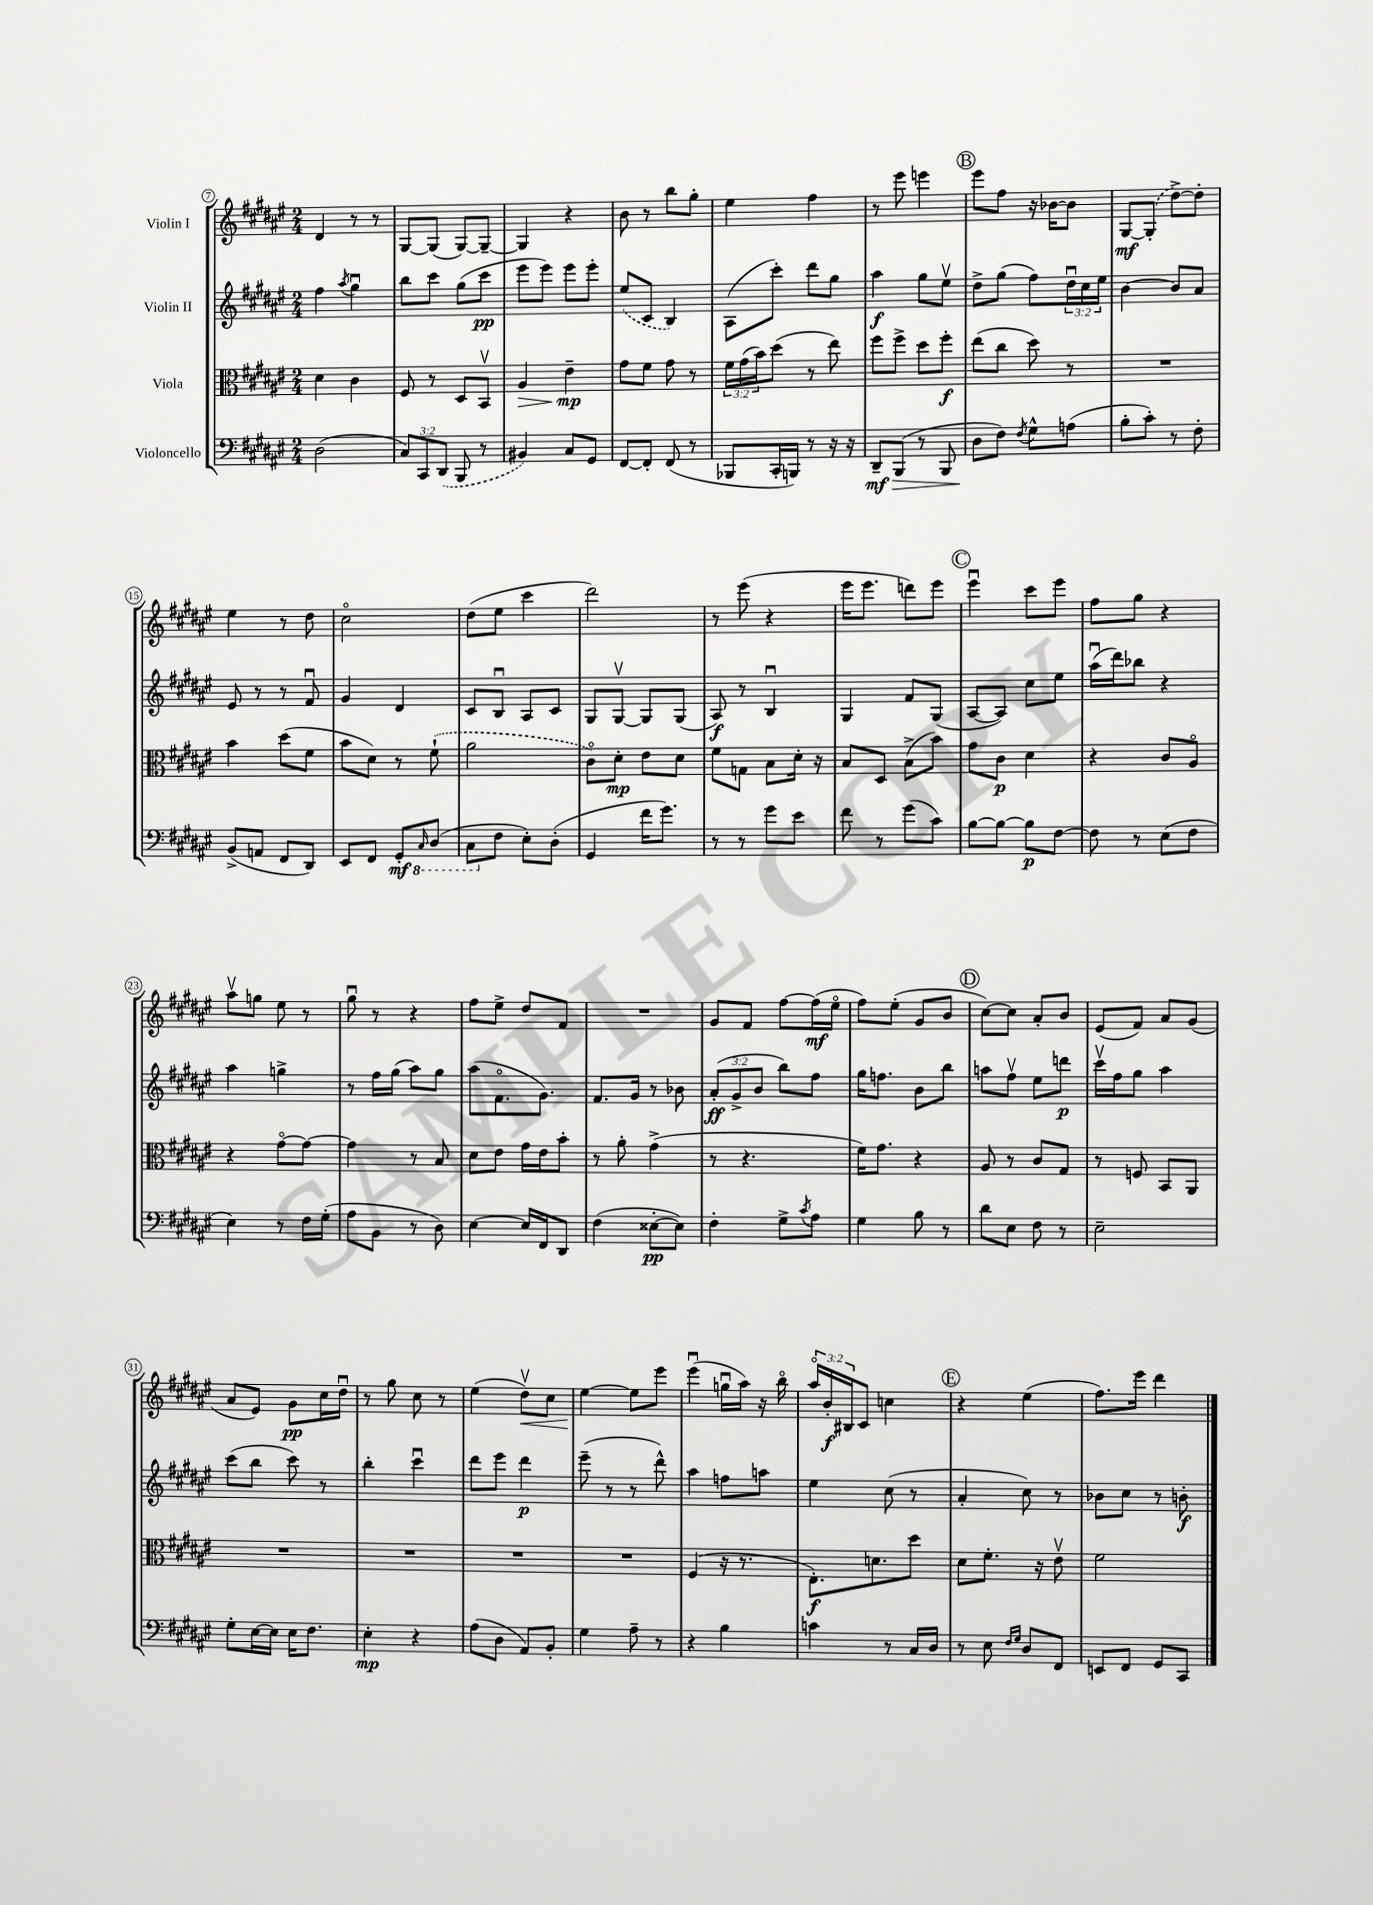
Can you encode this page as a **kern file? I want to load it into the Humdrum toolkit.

**kern	**kern	**kern	**kern
*staff4	*staff3	*staff2	*staff1
*clefF4	*clefC3	*clefG2	*clefG2
*k[f#c#g#d#a#e#]	*k[f#c#g#d#a#e#]	*k[f#c#g#d#a#e#]	*k[f#c#g#d#a#e#]
*M2/4	*M2/4	*M2/4	*M2/4
(2D#\	4d#\	4ff#\	4d#/
.	.	8qaa#/	.
.	4c#\	4gg#u\	8r
.	.	.	8r
=	=	=	=
12C#/L)	8F#/	8bb\L	[8G#/L
12CC#/	.	.	.
.	8r	8ccc#\J	(8G#/]J
(12DD#/J	.	.	.
8BBB/	8D#/L	(8gg#\L	[8G#/L)
8r	8BBv/J	8ccc#\J	8G#~/_J
=	=	=	=
4BB#/)	4A#/	8eee#\L	4G#/]
.	.	8eee#\J)	.
8C#/L	4e#~\	8eee#\L	4r
8GG#/J	.	8eee#'\J	.
=	=	=	=
[8FF#/L	8g#\L	(8ee#/L	8b\
8FF#'/]J	8f#\J	8c#/J	8r
(8FF#/	8g#\	4B/)	8bb\L
8r	8r	.	8gg#'\J
=	=	=	=
8BBB-/L	24f#\LL	(8A#\L	4ee#\
.	(24g#\	.	.
.	24b\J)	.	.
16CC#'/L	(8dd#\J	8ccc#'\J)	.
16BBB/JJ)	.	.	.
8r	8r	8ddd#\L	4ff#\
16r	8ee#\)	8gg#\J	.
16r	.	.	.
=	=	=	=
8DD#~/L	8ff#\L	4aa#\	8r
(8BBB/J	8ff#^\J	.	8eee#\
8r	8dd#\L	8gg#\L	4eee\
8BBB/	8ff#'\J	8ee#v\J	.
=	=	=	=
8D#\L	(8ee#\L	8dd#^\L	8eee#\L
8F#\J)	8cc#\J	(8gg#\J	8ff#\J
8qF#/	.	.	.
8G#^^\L	8dd#\)	8ff#\L)	16r
.	.	.	[16b-\LK
(8A\J	8r	24dd#u\L	8b-\]J
.	.	24cc#\	.
.	.	24ee#\JJ	.
=	=	=	=
8B'\L	2r	[4b\	[8G#/L
8c#'\J)	.	.	(8G#'/]J
8r	.	8b/]L	[8dd#^\L)
8F#'\	.	8a#/J	8dd#'\]J
=	=	=	=
(8BB^/L	4b\	8e#/	4ee#\
8AA/J	.	8r	.
8FF#/L	(8dd#\L	8r	8r
8DD#/J)	8f#\J	8f#u/	8dd#\
=	=	=	=
8EE#/L	8b\L	4g#/	2cc#o\
8FF#/J	8d#\J)	.	.
8GG#'/L	8r	4d#/	.
16qqCC#/	.	.	.
(8DD#/J	(8f#`\	.	.
=	=	=	=
8CC#\L	2a#\	8c#/L	(8dd#\L
8F#\J	.	8Bu/J	8ee#\J
8E#'\L)	.	8A#/L	4ccc#\
(8D#'\J	.	8c#/J	.
=	=	=	=
4GG#/	8c#o\L)	8G#/L	2ddd#\)
.	8d#'\J	[8G#v/J	.
16f#\LK	8e#\L	8G#/]L	.
8.g#\J)	.	.	.
.	8d#\J	(8G#/J	.
=	=	=	=
8r	8f#\L	8A#/)	8r
8r	8G\J	8r	(8eee#\
8g#\L	8B\L	4Bu/	4r
8e#\J	16d#'\Jk	.	.
.	16r	.	.
=	=	=	=
8f#\	8B/L	4G#/	16eee#\LK
.	.	.	8.eee#\J
8r	8D#/J	.	.
(8g#\L	(8B^\L	8f#/L	8ddd\L)
8c#\J)	8b\J)	(8G#/J	8eee#\J
=	=	=	=
[8B\L	8g#\L	[8A#/L	4eee#u\
8B\_J	8c#\J	8A#/]J)	.
8B\]L	4d#\	8cc#\L	8ccc#\L
[8F#\J	.	8ee#\J	8eee#\J
=	=	=	=
8F#\]	4r	(16aa#u\LL	8ff#\L
.	.	16ddd#\J)	.
8r	.	8bb-\J	8gg#\J
(8E#\L	8c#/L	4r	4r
8F#\J	8A#o/J	.	.
=	=	=	=
4E#\)	4r	4aa#\	8aa#v\L
.	.	.	8gg\J
8r	[8g#o\L	4gg^\	8ee#\
16F#\LL	8g#\_J	.	8r
(16G#'\JJ	.	.	.
=	=	=	=
8A#\L	4g#\]	8r	8gg#u\
8BB\J	.	16ff#\LL	8r
.	.	(16gg#\JJ	.
8r	8r	8aa#\L)	4r
8D#\)	8B/	8gg#\J	.
=	=	=	=
[4E#\	8d#\L	(8aa#\L	8ff#\L
.	8e#\J	8.f#o\	8ee#^\J
16E#/]LL	16g#\LL	.	8dd#/L
16FF#/J	16e#\J	8.g#\J)	.
8DD#/J	8b'\J	.	8f#/J
=	=	=	=
(4F#\	8r	8.f#/L	2r
.	8a#'\	.	.
.	.	16g#/Jk	.
[8E##'\L	(4g#^\	8r	.
8E##\]J)	.	8b-\	.
=	=	=	=
4F#'\	8r	(12a#'/L	8g#/L
.	.	12g#^/	.
.	4.r	.	8f#/J
.	.	12b/J	.
8G#^\L	.	8bb\L)	[8ff#\L
8qc#/	.	.	.
8A#\J	.	8ff#\J	(16ff#\]L
.	.	.	16ee#o\JJ
=	=	=	=
4G#\	16f#\LK)	16gg#\LK	8ff#\L)
.	8.g#\J	8.ff\J	.
.	.	.	(8ee#'\J
8B\	4r	8b\L	8g#/L
8r	.	8bb\J	8b/J
=	=	=	=
8d#\L	8A#/	8aa\L	[8cc#\L)
8E#\J	8r	8ff#v\J	8cc#\]J
8F#\	8c#/L	8ee#\L	8a#'/L
8r	8G#/J	8ddd\J	8b/J
=	=	=	=
2E#~\	8r	16ccc#v\LL	(8e#/L
.	.	16ff#\J	.
.	8F/	8gg#\J	8f#/J)
.	8BB/L	4aa#\	8a#/L
.	8AA#/J	.	(8g#/J
=	=	=	=
8G#'\L	2r	(8ccc#\L	8a#/L
[16E#\L	.	8bb\J	8e#/J)
16E#\]JJ	.	.	.
16E#\LK	.	8ccc#\)	8g#\L
8.F#\J	.	.	.
.	.	8r	16cc#\L
.	.	.	16dd#u\JJ
=	=	=	=
4E#'\	2r	4bb'\	8r
.	.	.	8gg#\
4r	.	4ccc#u\	8cc#\
.	.	.	8r
=	=	=	=
(8A#\L	2r	8ddd#\L	(4ee#\
8D#\J	.	8eee#\J	.
8AA#/L)	.	4ddd#\	8dd#v\L)
8BB'/J	.	.	8cc#\J
=	=	=	=
4G#\	2r	(8eee#~\	[4ee#\
.	.	8r	.
8A#~\	.	8r	8ee#\]L
8r	.	8ddd#^^\)	8eee#\J
=	=	=	=
4r	(4F#/	4aa#\	(4eee#u\
4B\	16r	8ff\L	16ggu\LL
.	8.r	.	16aa#\JJ)
.	.	8aa\J	16r
.	.	.	16bbo\
=	=	=	=
4c\	8.E#'\L)	4ee#\	24aa#o/LL
.	.	.	24b'/
.	.	.	24B#/J
.	.	.	8c#/J
.	8.d\	.	.
8r	.	(8cc#\	4cc\
16C#/LL	8dd#\J	8r	.
16D#/JJ	.	.	.
=	=	=	=
8r	8d#\L	4a#'/	4r
8E#\	8.f#'\J	.	.
16qqF#/LL	.	.	.
16qqG#/JJ	.	.	.
8D#/L	.	8cc#\)	(4ee#\
.	16r	.	.
8FF#/J	8e#v\	8r	.
=	=	=	=
8EE/L	2f#\	8b-\L	8.ff#\L)
8FF#/J	.	8cc#\J	.
.	.	.	16eee#\Jk
8GG#/L	.	8r	4ddd#\
8CC#/J	.	8b'\	.
==	==	==	==
*-	*-	*-	*-
